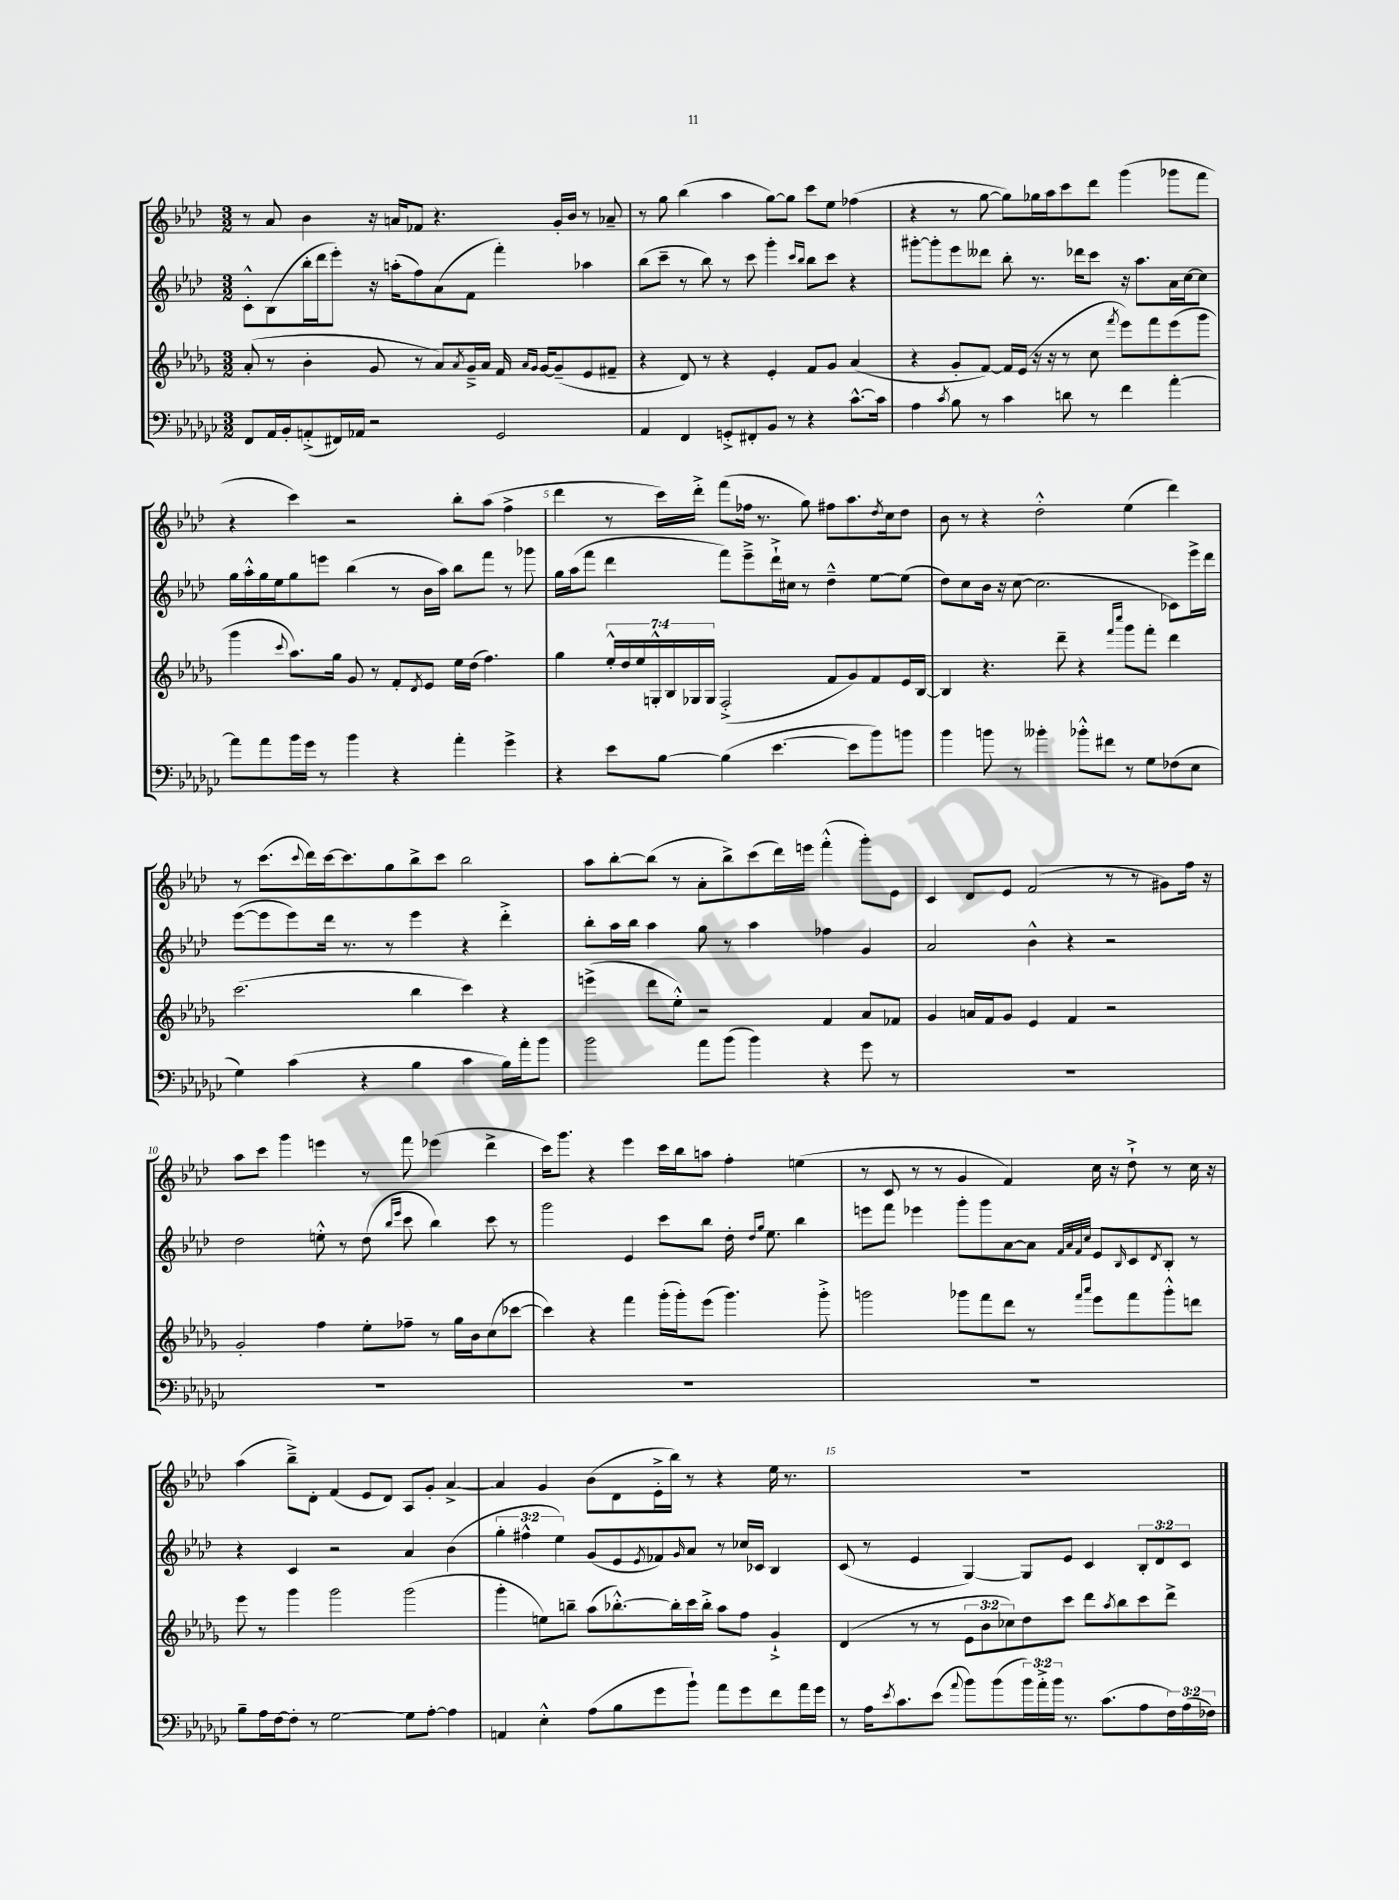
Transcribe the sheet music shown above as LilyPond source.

<<
\new StaffGroup <<
\new Staff = "s0" {
    \clef treble \key aes \major \numericTimeSignature \time 3/2
    r8 aes'8 bes'4 r16 a'16 fes'8 r4. g'16-. bes'16 r8 aes'8-- |
    r8 g''8 bes''4( aes''4 g''8~) g''8 c'''8 ees''8 fes''4( |
    r4 r8 g''8~ g''8) ges''16 aes''16 c'''8 des'''8 g'''4( ges'''8 f'''8 |
    r4 c'''4) r2 bes''8-. aes''8( f''4-> |
    des'''4 r8 c'''16) des'''16-.-> f'''8( fes''16 r8. g''8) fis''8 aes''8. \acciaccatura { des''8 } c''16 des''8 |
    bes'8 r8 r4 des''2-.-^ ees''4( des'''4) |
    r8 c'''8.( \appoggiatura { c'''8 } des'''16) c'''16~ c'''8. g''8 bes''8-> c'''8 bes''2 |
    aes''8 bes''8~-. bes''8( r8 aes'8-. bes''8->) c'''8( des'''16) e'''16 f'''4-.-^( g'''8-.) ees'8 |
    c'4 des'8 ees'8 f'2( r8 r8 gis'8) f''16 r16 |
    aes''8 c'''8 g'''4 e'''4 r8 f'''8 ees'''4( des'''4-> |
    c'''16) g'''8. r4 ees'''4 c'''16 bes''16 a''8 f''4-. e''4( |
    r8 c'8 r8 r8 g'4 f'4) c''16 r16 des''8-!-> r8 c''16 r16 |
    aes''4( bes''8--->) des'8-. f'4( ees'8 des'8) aes8 g'8-. aes'4~-> |
    aes'4 g'4 bes'8( des'8 ees'16-.-> bes''16) r8 r4 ees''16 r8. |
    R1. \bar "|." |
}
\new Staff = "s1" {
    \clef treble \key aes \major \numericTimeSignature \time 3/2 \override Staff.TupletNumber.text = #tuplet-number::calc-fraction-text
    c'8-.-^ bes8( bes''16-. des'''16 ees'''8-.) r16 a''16-.( f''8) aes'8( f'8 f'''4-.) aes''4 |
    bes''8( c'''8-- r8 bes''8) r8 c'''8 g'''4-. \grace { c'''16 bes''16 } bes''8 c'''8 r4 |
    gis'''8~-. gis'''8-. ees'''8 deses'''8 bes''8-. r8. des'''16 c'''8 r16 aes''8. aes'16 c''16~ c''8 |
    g''16 aes''16-.-^ g''16 ees''16 g''8 e'''8 bes''4( r8 bes'16 aes''16) bes''8 f'''8 r8 ges'''8 |
    g''16 aes''16( f'''8 des'''4 f'''8) ees'''8---> des'''16-!-> cis''16 r8 des''4---^ ees''8~ ees''8( |
    des''8) c''8 bes'16 r16 c''8~( c''2. ces'8) ees'''16-> des'''16 |
    ees'''8~( ees'''8 ees'''8) des'''16 r8. r8 ees'''4 r4 des'''4-.-> |
    bes''8-. aes''16 bes''16 aes''4 g''8 r8 aes''4 fes''4 g'4 |
    aes'2 bes'4-^ r4 r2 |
    des''2 e''8-.-^ r8 des''8( \grace { bes''16 ees'''16 } c'''8 bes''4) c'''8 r8 |
    g'''2 ees'4 c'''8 bes''8 des''16-. \grace { des''16 g''16 } ees''8. bes''4 |
    e'''8 f'''8 ees'''4 g'''8-. g'''8 aes'8~ aes'8 \grace { f'32 aes'32 f'32 c''32 } ees'8 \grace { bes16 } c'8 \acciaccatura { des'8 } bes8-. r8 |
    r4 c'4 r2 aes'4 bes'4( |
    \tuplet 3/2 { g''4-. fis''4-^ ees''4) } g'8( ees'8 \acciaccatura { ees'8 } fes'8) \grace { g'16 } aes'8 r8 ces''16 ces'16 bes4 |
    c'8( r8 ees'4 g4~) g8 ees'8 c'4 \tuplet 3/2 { bes8-. des'8 c'8 } \bar "|." |
}
\new Staff = "s2" {
    \clef treble \key des \major \numericTimeSignature \time 3/2 \override Staff.TupletNumber.text = #tuplet-number::calc-fraction-text
    aes'8-.( r8 bes'4-. ges'8 r8 aes'8) \acciaccatura { aes'8 } ges'16---> aes'16 f'16 \grace { aes'16 ges'16 } ges'16~ ges'8--( ees'8 fis'8-- |
    r4 des'8) r8 r4 ees'4-. f'8 ges'8 aes'4( |
    r4 ges'8-. f'8~) f'16 ees'16( r16 r16 r8 c''8 \acciaccatura { f'''8 } ees'''8) f'''8 ees'''8( ges'''8 |
    ges'''4 \appoggiatura { c'''8 } aes''8.) ges''16 ges'8 r8 f'8-. \acciaccatura { des'8 } ees'8 ees''16 des''16( f''4.) |
    ges''4 \tuplet 7/4 { ees''16-.-^ des''16 ees''16 g16-.-^ bes16 ges16 ges16 } f2-.->( f'8 ges'8) f'8 ees'16 bes16~ |
    bes4 r4. des'''8-- r4 \grace { f'''16 c''''16 } ges'''8 f'''8-. des'''4 |
    c'''2.( bes''4 c'''4) r4 |
    e'''4->( des'''8 ees''8-.-^) r2 f'4 aes'8 fes'8 |
    ges'4 a'16 f'16 ges'8 ees'4 f'4 r2 |
    ges'2-. f''4 ees''8-. fes''8-- r8 ges''16 bes'16 c''8( ces'''8~ |
    ces'''4) r4 f'''4 ges'''16-.( ges'''16-.) ees'''8( ges'''4.) ges'''8-.-> |
    g'''2 ges'''8 f'''8 des'''8 r8 \grace { f'''16 aes'''16 } ees'''8 f'''8 ges'''8-.-^ d'''8 |
    ees'''8 r8 ges'''4 ges'''2 ges'''2( |
    ges'''4-. e''8) b''8-- aes''8( bes''8.~-.-^) bes''16-. c'''16 bes''16-.-> aes''8 f''8 ges'4-!-> |
    des'4( r8 r8 \tuplet 3/2 { ees'8 bes'8 ces''8) } des''8 c'''8 des'''8 \acciaccatura { aes''8 } bes''8 c'''8 des'''8-> \bar "|." |
}
\new Staff = "s3" {
    \clef bass \key ges \major \numericTimeSignature \time 3/2 \override Staff.TupletNumber.text = #tuplet-number::calc-fraction-text
    f,8 aes,16 bes,16-. a,8-.->( fis,16) aes,16 r2 ges,2 |
    aes,4 f,4 g,8-.-> fis,8-. bes,8 r8 r4 ces'8.~-^ ces'16 |
    aes4 \acciaccatura { ces'8 } bes8 r8 ces'4 d'8 r8 f'4 aes'4~-. |
    aes'8 aes'8 bes'16 ges'16 r8 bes'4 r4 aes'4-. ges'4-> |
    r4 ees'8 bes8~ bes4( ees'4.~ ees'8 bes'8) b'8 |
    bes'4 b'8 r8 beses'4-. bes'8-.-^ fis'8 r8 ges8 fes8( ees8 |
    ges4) ces'4( r4 bes4 ces'4 bes16) aes'16-. bes'8 |
    bes'2 aes'8 bes'8( bes'4) r4 ges'8 r8 |
    R1. |
    R1. |
    R1. |
    R1. |
    bes8-- aes16 f16~ f8-. r8 ges2~ ges8 aes8~-. aes4 |
    a,4 ees4-.-^ aes8( bes8 ges'8 bes'8-!) aes'8 ges'8 f'8 aes'16 ges'16 |
    r8 aes16 \acciaccatura { ees'8 } ces'8. ees'8( \appoggiatura { aes'8 } bes'8) bes'8( \tuplet 3/2 { bes'16) aes'16-.-> bes'16 } r8. ces'8.( aes8 \tuplet 3/2 { f16) aes16( fes16) } \bar "|." |
}
>>
>>
\layout { \context { \Score \override BarNumber.break-visibility = ##(#f #t #t) barNumberVisibility = #(every-nth-bar-number-visible 5) } }
